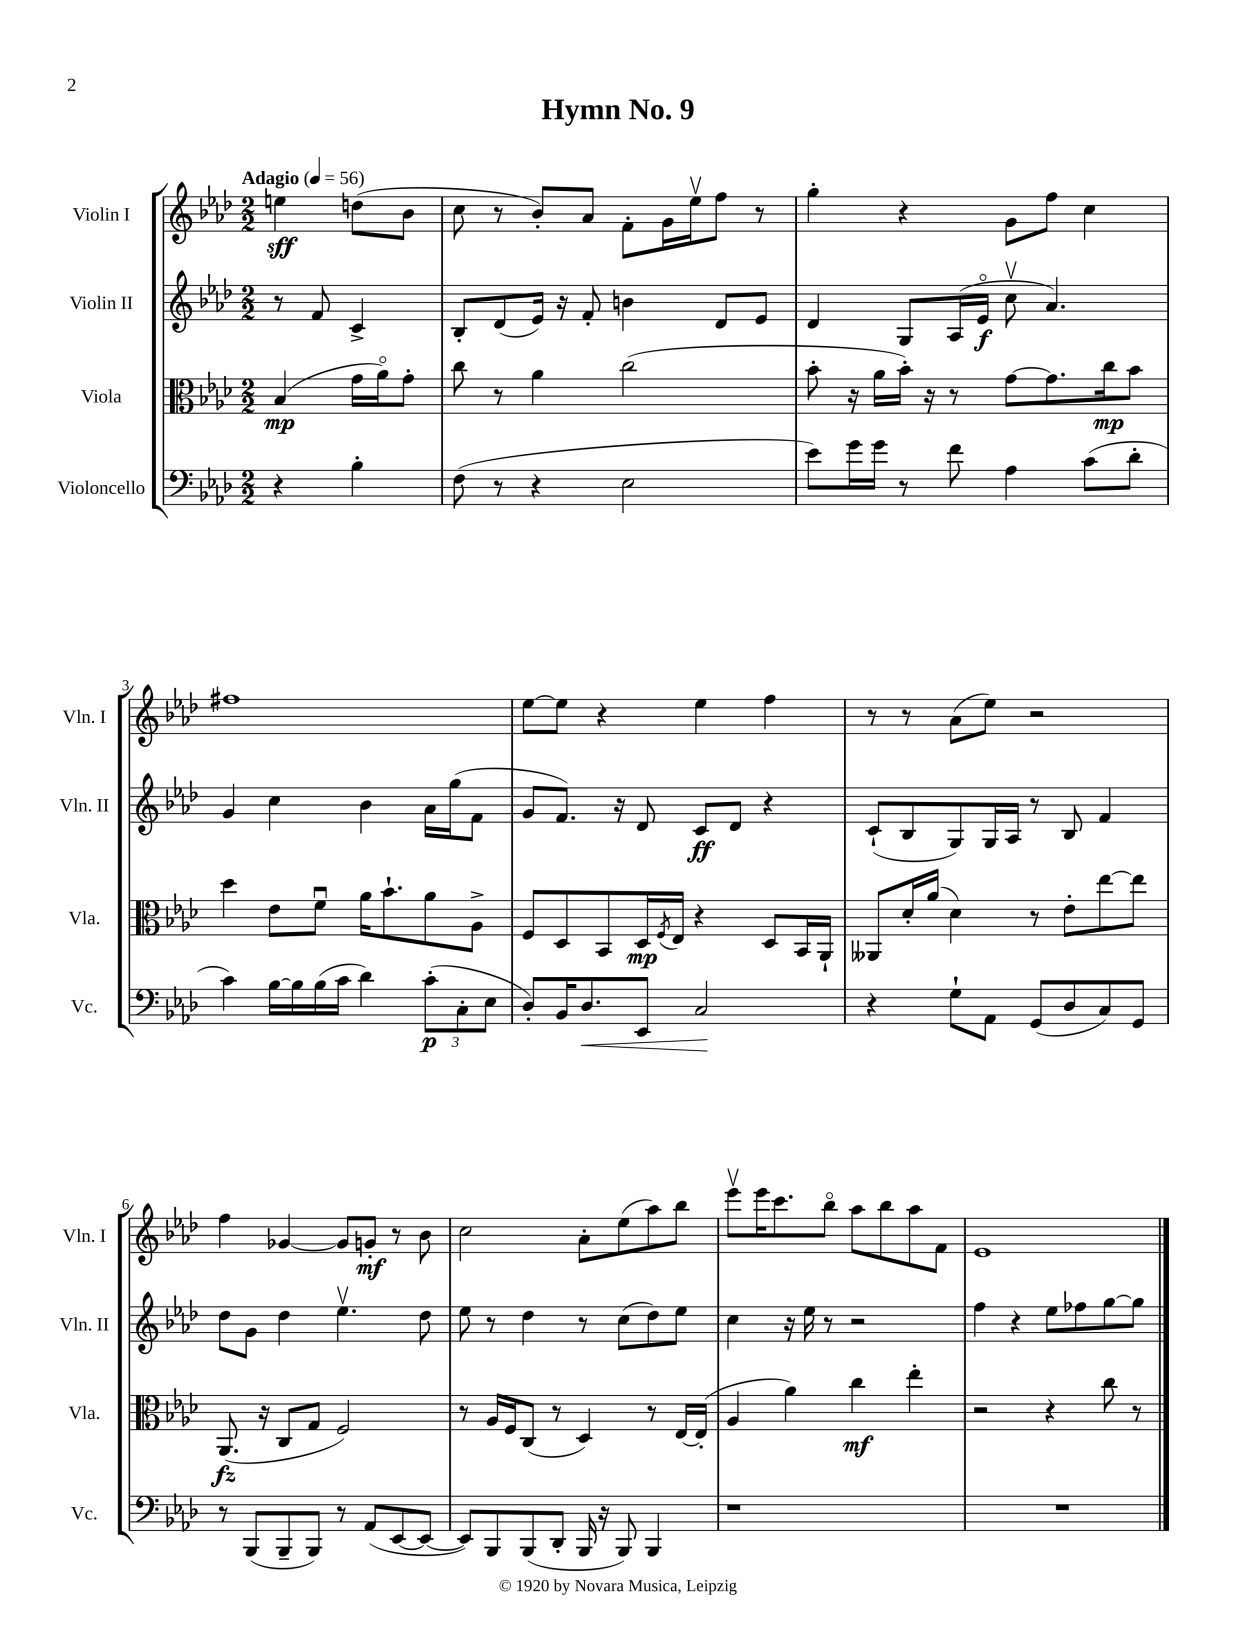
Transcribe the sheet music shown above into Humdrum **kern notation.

**kern	**dynam	**kern	**dynam	**kern	**dynam	**kern	**dynam
*part4	*part4	*part3	*part3	*part2	*part2	*part1	*part1
*staff4	*staff4	*staff3	*staff3	*staff2	*staff2	*staff1	*staff1
*I"Violoncello	*	*I"Viola	*	*I"Violin II	*	*I"Violin I	*
*I'Vc.	*	*I'Vla.	*	*I'Vln. II	*	*I'Vln. I	*
*clefF4	*	*clefC3	*	*clefG2	*	*clefG2	*
*k[b-e-a-d-]	*	*k[b-e-a-d-]	*	*k[b-e-a-d-]	*	*k[b-e-a-d-]	*
*M2/2	*	*M2/2	*	*M2/2	*	*M2/2	*
*MM56	*	*MM56	*	*MM56	*	*MM56	*
=	=	=	=	=	=	=	=
!	!	!	!	!	!	!LO:TX:a:B:t=Adagio	!
4r	.	(4B-/	mp	8r	.	4een\	sff
.	.	.	.	8f/	.	.	.
4B-'\	.	16g\LL	.	4c^/	.	(8ddn\L	.
.	.	16a-\J)	.	.	.	.	.
.	.	8g'\J	.	.	.	8b-\J	.
=1	=1	=1	=1	=1	=1	=1	=1
(8F\	.	8cc\	.	8B-'/L	.	8cc\	.
8r	.	8r	.	(8d-/	.	8r	.
4r	.	4a-\	.	16e-/Jk)	.	8b-'/L)	.
.	.	.	.	16r	.	.	.
.	.	.	.	8f'/	.	8a-/J	.
2E-\	.	(2cc\	.	4bn\	.	8f'\L	.
.	.	.	.	.	.	16g\L	.
.	.	.	.	.	.	16ee-v\J	.
.	.	.	.	8d-/L	.	8ff\J	.
.	.	.	.	8e-/J	.	8r	.
=2	=2	=2	=2	=2	=2	=2	=2
8e-\L)	.	8b-'\	.	4d-/	.	4gg'\	.
16g\L	.	16r	.	.	.	.	.
16g\JJ	.	16a-\LL	.	.	.	.	.
8r	.	16b-'\JJ)	.	8G/L	.	4r	.
.	.	16r	.	.	.	.	.
8f\	.	8r	.	(16A-/L	.	.	.
.	.	.	.	16e-/JJ	f	.	.
4A-\	.	[8g\L	.	8ccv\	.	8g\L	.
.	.	8.g\]	.	4.a-/)	.	8ff\J	.
(8c\L	.	.	.	.	.	4cc\	.
.	.	16cc\k	mp	.	.	.	.
8d-'\J	.	8b-\J	.	.	.	.	.
!!LO:LB:g=z
=3	=3	=3	=3	=3	=3	=3	=3
4c\)	.	4dd-\	.	4g/	.	1ff#X	.
[16B-\LL	.	8e-\L	.	4cc\	.	.	.
16B-\]	.	.	.	.	.	.	.
(16B-\	.	8fu\J	.	.	.	.	.
16c\JJ	.	.	.	.	.	.	.
4d-\)	.	16a-\KL	.	4b-\	.	.	.
.	.	8.b-`\	.	.	.	.	.
(12c'\L	p	8a-\	.	16a-\LL	.	.	.
.	.	.	.	(16gg\J	.	.	.
12C'\	.	.	.	.	.	.	.
.	.	8A-^\J	.	8f\J	.	.	.
12E-\J	.	.	.	.	.	.	.
=4	=4	=4	=4	=4	=4	=4	=4
8D-'/L)	.	8F/L	.	8g/L	.	[8ee-\L	.
16BB-/K	.	8D-/	.	8.f/J)	.	8ee-\J]	.
!	!LO:HP:b	!	!	!	!	!	!
8.D-/	<	.	.	.	.	.	.
.	.	8BB-/	.	.	.	4r	.
.	.	.	.	16r	.	.	.
8EE-/J	.	16D-/L	mp	8d-/	.	.	.
.	.	8qF/	.	.	.	.	.
.	.	16E-/JJ	.	.	.	.	.
2C/	.	4r	.	8c/L	ff	4ee-\	.
.	.	.	.	8d-/J	.	.	.
.	.	8D-/L	.	4r	.	4ff\	.
.	.	16BB-/L	.	.	.	.	.
.	.	16AA-`/JJ	.	.	.	.	.
.	[	.	.	.	.	.	.
=5	=5	=5	=5	=5	=5	=5	=5
4r	.	8AA--X/L	.	(8c`/L	.	8r	.
.	.	16d-'/L	.	8B-/	.	8r	.
.	.	(16a-/JJ	.	.	.	.	.
8G`\L	.	4d-\)	.	8G/)	.	(8a-\L	.
8AA-\J	.	.	.	16G/L	.	8ee-\J)	.
.	.	.	.	16A-/JJ	.	.	.
(8GG/L	.	8r	.	8r	.	2r	.
8D-/	.	8e-'\L	.	8B-/	.	.	.
8C/)	.	[8ee-\	.	4f/	.	.	.
8GG/J	.	8ee-\J]	.	.	.	.	.
!!LO:LB:g=z
=6	=6	=6	=6	=6	=6	=6	=6
8r	.	(8.AA-/	fz	8dd-\L	.	4ff\	.
(8BBB-/L	.	.	.	8g\J	.	.	.
.	.	16r	.	.	.	.	.
8BBB-~/	.	8C/L	.	4dd-\	.	[4g-X/	.
8BBB-/J)	.	8G/J	.	.	.	.	.
8r	.	2F/)	.	4.ee-v\	.	8g-/L]	.
(8AA-/L	.	.	.	.	.	8gn'/J	mf
[8EE-/	.	.	.	.	.	8r	.
8EE-/J_	.	.	.	8dd-\	.	8b-\	.
=7	=7	=7	=7	=7	=7	=7	=7
8EE-/L])	.	8r	.	8ee-\	.	2cc\	.
8BBB-/	.	16A-/LL	.	8r	.	.	.
.	.	16F/J	.	.	.	.	.
(8BBB-/	.	(8C/J	.	4dd-\	.	.	.
8DD-'/J	.	8r	.	.	.	.	.
16BBB-/	.	4D-/)	.	8r	.	8a-'\L	.
16r	.	.	.	.	.	.	.
8BBB-/)	.	.	.	(8cc\L	.	(8ee-\	.
4BBB-/	.	8r	.	8dd-\)	.	8aa-\)	.
.	.	[16E-/LL	.	8ee-\J	.	8bb-\J	.
.	.	(16E-'/JJ]	.	.	.	.	.
=8	=8	=8	=8	=8	=8	=8	=8
1r	.	4A-/	.	4cc\	.	8eee-v\L	.
.	.	.	.	.	.	16eee-\K	.
.	.	.	.	.	.	8.ccc\	.
.	.	4a-\)	.	16r	.	.	.
.	.	.	.	16ee-\	.	.	.
.	.	.	.	8r	.	8bb-\J	.
.	.	4cc\	mf	2r	.	8aa-\L	.
.	.	.	.	.	.	8bb-\	.
.	.	4ee-'\	.	.	.	8aa-\	.
.	.	.	.	.	.	8f\J	.
=9	=9	=9	=9	=9	=9	=9	=9
1r	.	2r	.	4ff\	.	1e-	.
.	.	.	.	4r	.	.	.
.	.	4r	.	8ee-\L	.	.	.
.	.	.	.	8ff-X\	.	.	.
.	.	8cc\	.	[8gg\	.	.	.
.	.	8r	.	8gg\J]	.	.	.
==	==	==	==	==	==	==	==
*-	*-	*-	*-	*-	*-	*-	*-
